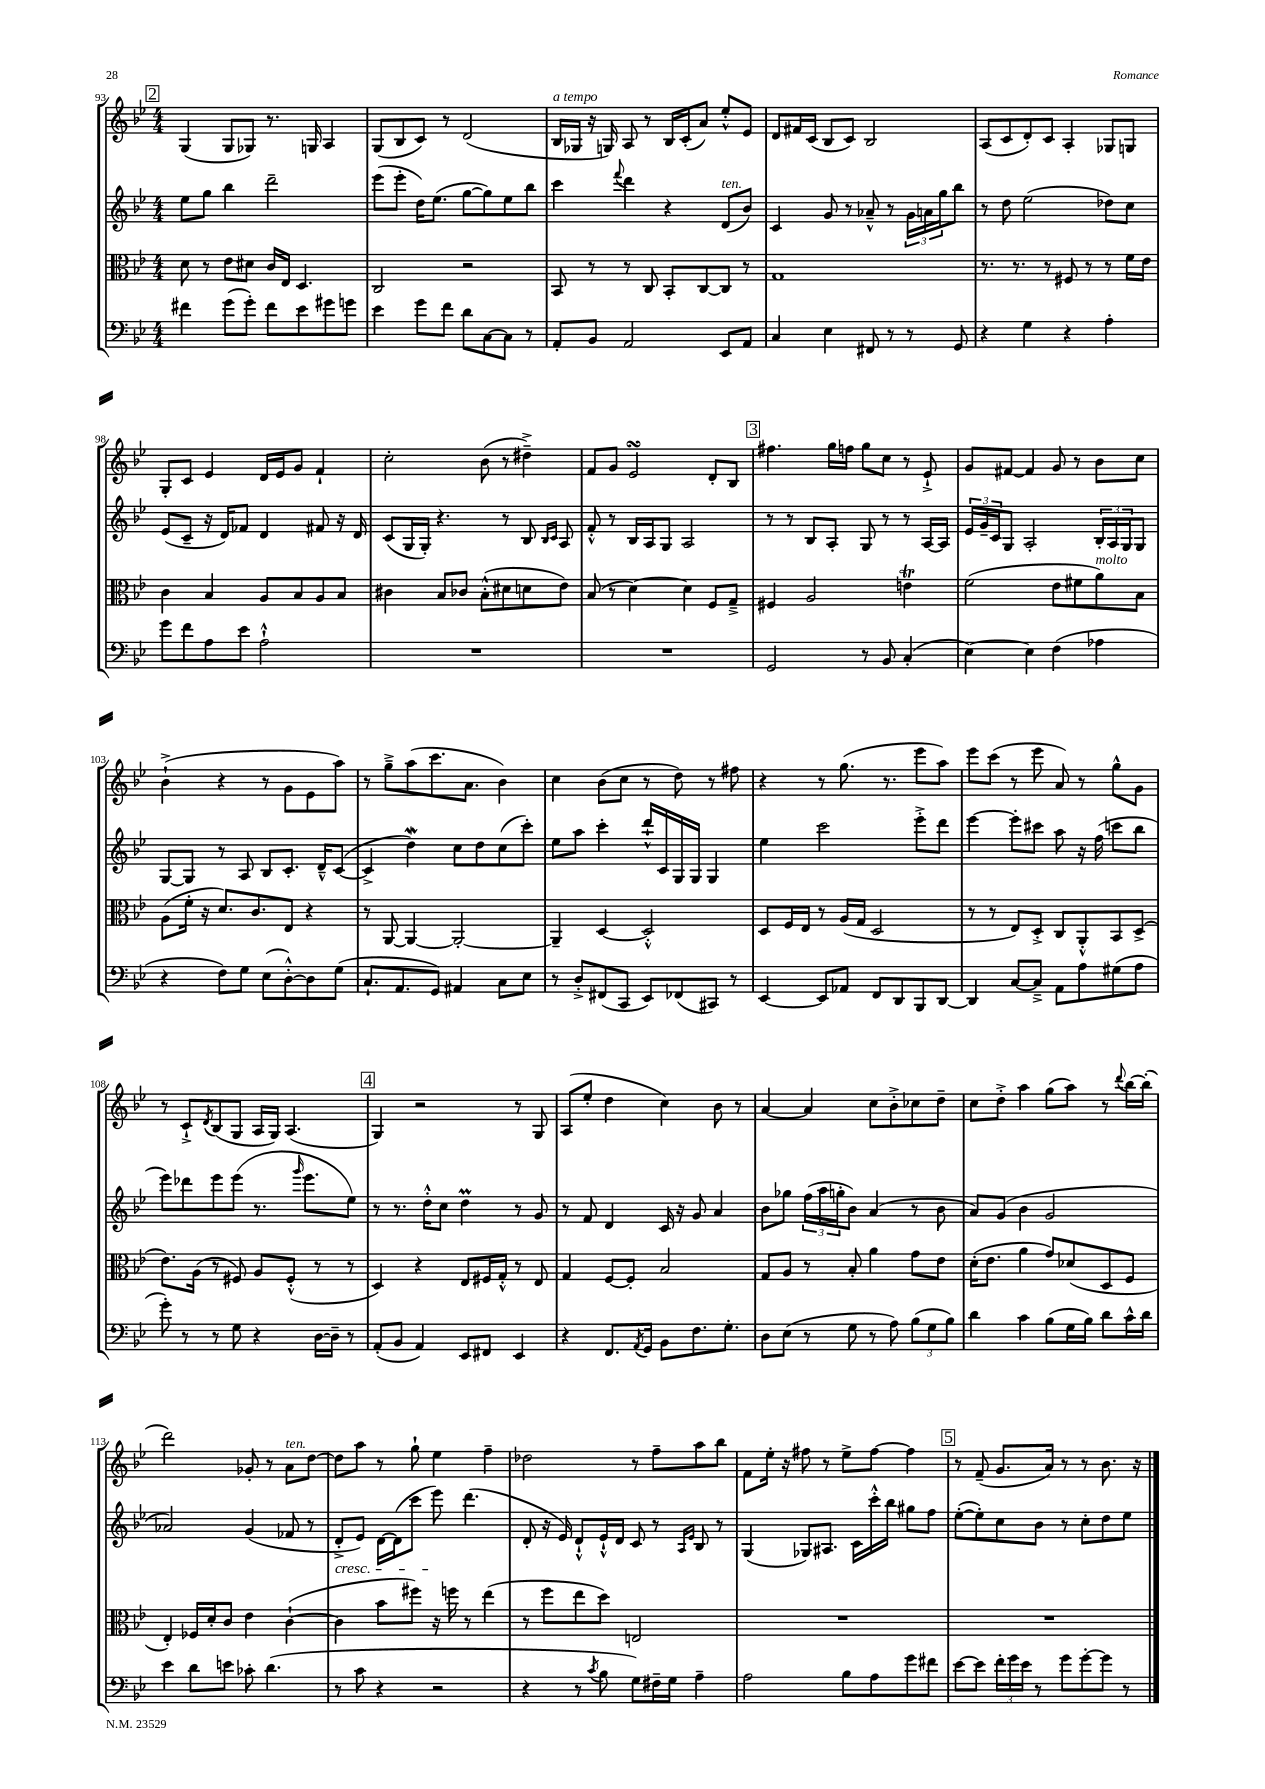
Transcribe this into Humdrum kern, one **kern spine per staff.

**kern	**kern	**kern	**kern
*staff4	*staff3	*staff2	*staff1
*clefF4	*clefC3	*clefG2	*clefG2
*k[b-e-]	*k[b-e-]	*k[b-e-]	*k[b-e-]
*M4/4	*M4/4	*M4/4	*M4/4
4f#	8d	8ee-	(4G
.	8r	8gg	.
(8g	8e-	4bb-	8G
8g')	8d#	.	8G-)
8f#	16c	2ddd~	8.r
.	16E-	.	.
8e-	4.D	.	.
.	.	.	16G
8g#	.	.	4A
8g	.	.	.
=	=	=	=
4e-	2C	(8eee-	(8G
.	.	8eee-'	8B-
8g	.	16dd)	8c)
.	.	(8.ee-	.
8f	.	.	8r
8d	2r	[8gg	(2d
[8C	.	8gg])	.
8C]	.	8ee-	.
8r	.	8bb-	.
=	=	=	=
8AA'	8BB-	4ccc	16B-
.	.	.	16G-
8BB-	8r	.	16r
.	.	.	16G)
.	.	8qqfff	.
2AA	8r	4ddd	8A
.	8C	.	8r
.	8BB-'	4r	16B-
.	.	.	(16c'
.	[8C	.	8a)
8EE-	8C]	(8d	8ee-'^^
8AA	8r	8b-)	8e-
=	=	=	=
4C	1G	4c	8d
.	.	.	16f#
.	.	.	(16c
4E-	.	8g	8B-
.	.	8r	8c)
8FF#	.	8a-~^^	2B-
8r	.	8r	.
8r	.	24g	.
.	.	24a	.
.	.	24gg	.
8GG	.	8bb-	.
=	=	=	=
4r	8.r	8r	(8A
.	.	8dd	8c
.	8.r	.	.
4G	.	(2ee-	8d')
.	8r	.	8c
4r	8F#	.	4A'
.	8r	.	.
4A'	8r	8dd-)	8G-
.	16f	8cc	8G
.	16e-	.	.
=	=	=	=
8g	4c	(8e-	8G'
8f	.	8c~	8c
8A	4B-	16r	4e-
.	.	16d)	.
8e-	.	8f-	.
2A`^^	8A	4d	16d
.	.	.	16e-
.	8B-	.	8g
.	8A	8f#	4f`
.	8B-	16r	.
.	.	16d	.
=	=	=	=
1r	4c#	(8c	2cc'
.	.	16G	.
.	.	16G')	.
.	8B-	4.r	.
.	8c-	.	.
.	(8B-'^^	.	(8b-
.	8d#	8r	8r
.	8d	8B-	4dd#~^)
.	.	16qqB-	.
.	.	16qqc	.
.	8e-)	8A	.
=	=	=	=
1r	(8B-	8f'^^	8f
.	8r	8r	8g
.	[4d)	16B-	2e-
.	.	16A	.
.	.	8G	.
.	4d]	2A	.
.	8F	.	8d'
.	8G~^	.	8B-
=	=	=	=
2GG	4F#	8r	4.ff#
.	.	8r	.
.	2A	8B-	.
.	.	8A'	16gg
.	.	.	16ff
8r	.	8G	8gg
8BB-	.	8r	8cc
(4C'	4e	8r	8r
.	.	[16A	8e-`^
.	.	16A]	.
=	=	=	=
[4E-)	(2f	24e-	8g
.	.	24g~	.
.	.	24c	.
.	.	8G	[8f#
4E-]	.	2A'	4f#]
(4F	8e-	.	8g
.	8f#	.	8r
4A-	8a)	24B-'	8b-
.	.	24A	.
.	.	24G	.
.	8B-	8G	8cc
=	=	=	=
4r	(8A	[8G	(4b-`^
.	16f'	8G]	.
.	16r	.	.
8F)	8.d)	8r	4r
8G	.	8A	.
.	8.c	.	.
(8E-	.	8B-	8r
[8D'^^)	8E-	8.c'	8g
8D]	4r	.	8e-
.	.	16d~^^	.
(8G	.	([8c	8aa)
=	=	=	=
8.C`	8r	4c^]	8r
.	[8AA	.	8gg~^
8.AA	.	.	.
.	4AA_	4dd)	(8aa
8GG)	.	.	8.ccc
4AA#	2AA'_	8cc	.
.	.	.	8.a
.	.	8dd	.
8C	.	(8cc	4b-)
8E-	.	8ccc')	.
=	=	=	=
8r	4AA~]	8ee-	4cc
8D'^	.	8aa	.
(8FF#	[4D	4ccc'	(8b-
8CC	.	.	8cc
8EE-)	2D'^^]	16ddd`^^	8r
.	.	16c	.
(8FF-	.	16G	8dd)
.	.	16G	.
8CC#)	.	4G	8r
8r	.	.	8ff#
=	=	=	=
[4EE-	8D	4ee-	4r
.	16F	.	.
.	16E-	.	.
8EE-]	8r	2ccc	8r
8AA-	(16A	.	(8.gg
.	16G	.	.
8FF	2D	.	.
.	.	.	8.r
8DD	.	.	.
8BBB-	.	8eee-'^	8eee-
[8DD	.	8ddd	8aa)
=	=	=	=
4DD]	8r	[4eee-	8eee-
.	8r	.	(8ccc
[8C	8E-)	8eee-']	8r
8C~^]	8D'^	8ccc#	8eee-
8AA	8C	8aa	8a)
8A	8AA'^^	16r	8r
.	.	(16ff	.
(8G#	8BB-	8ccc	8gg^^
8A	(8D^	8bb-	8g
=	=	=	=
8g')	8.e-)	8eee-)	8r
8r	.	8ddd-	8c`^
.	(16A	.	.
.	.	.	8qd
8r	8r	8eee-	(8B-
8G	8F#)	(8eee-	8G
4r	8A	8.r	16A
.	.	.	16G)
.	(8F#'^^	.	(4.A
.	.	16qqggg	.
.	.	8.eee-	.
[16D	8r	.	.
16D~]	.	.	.
8r	8r	8ee-)	.
=	=	=	=
(8AA'	4D)	8r	4G)
8BB-	.	8.r	.
4AA)	4r	.	2r
.	.	16dd'^^	.
.	.	8cc	.
8EE-	8E-	4dd	.
8FF#	16F#	.	.
.	16G'^^	.	.
4EE-	8r	8r	8r
.	8E-	8g	8G
=	=	=	=
4r	4G	8r	(8A
.	.	8f	8ee-'
8.FF	[8F	4d	4dd
.	8F']	.	.
8qAA	.	.	.
16GG	.	.	.
8BB-	2B-	16c	4cc)
.	.	16r	.
8.F	.	8g	.
.	.	4a	8b-
8.G'	.	.	.
.	.	.	8r
=	=	=	=
8D	8G	8b-	[4a
(8E-	8A	8gg-	.
8r	8r	(24ff	4a]
.	.	24aa	.
.	.	24gg'	.
8G	8B-'	8b-)	.
8r	4a	(4a	8cc
8A)	.	.	8b-'^
(12B-	8g	8r	8cc-
12G	.	.	.
.	8e-	8b-	8dd~
12B-)	.	.	.
=	=	=	=
4d	(16d'	8a)	8cc
.	8.e-	.	.
.	.	(8g	8dd'^
4c	4a	4b-	4aa
(8B-	8g)	2g	(8gg
16G	(8d-	.	8aa)
16B-)	.	.	.
8d	8D	.	8r
.	.	.	8qqddd
16c^^	8F	.	[16bb-
16d	.	.	(16bb-']
=	=	=	=
4e-	4E-')	2a-)	2ddd)
8d	16F-	.	.
.	16d'	.	.
8e	8c	.	.
8c-'	4e-	(4g	8g-'
(4.d	.	.	8r
.	([4c`	8f-	8a
.	.	8r	[8dd
=	=	=	=
8r	4c]	8d'^	8dd]
8c	.	8e-)	8aa
4r	8b-	[16d	8r
.	.	(16d]	.
.	8ff#)	8ccc	8gg`
2r	16r	8eee-)	4ee-
.	16ff	.	.
.	8r	(4.ddd	.
.	(4ee-	.	4ff~
=	=	=	=
4r	8r	8d'	2dd-
.	8ff	16r	.
.	.	16e-)	.
8r	8ee-	8d`^^	.
8qc	.	.	.
8B-	8dd)	16e-`^^	.
.	.	16d	.
8G)	2E	8c	8r
16F#~	.	8r	8ff~
16G	.	.	.
.	.	16qqA	.
.	.	16qqe-	.
4A~	.	8B-	8aa
.	.	8r	8bb-
=	=	=	=
2A	1r	(4G	8f
.	.	.	16ee-'
.	.	.	16r
.	.	8G-)	8ff#
.	.	8.A#	8r
8B-	.	.	8ee-^
.	.	16c	.
8A	.	16ccc'^^	[8ff#
.	.	16bb-	.
8g	.	8gg#	4ff#]
8f#	.	8ff	.
=	=	=	=
[8e-	1r	([8ee-'	8r
8e-]	.	8ee-'])	(8f~
24f'	.	8cc	8.g
24g	.	.	.
24e-	.	.	.
8r	.	8b-	.
.	.	.	16a)
8g	.	8r	8r
[8g'	.	8cc'	8r
8g]	.	8dd	8.b-
8r	.	8ee-	.
.	.	.	16r
==	==	==	==
*-	*-	*-	*-
